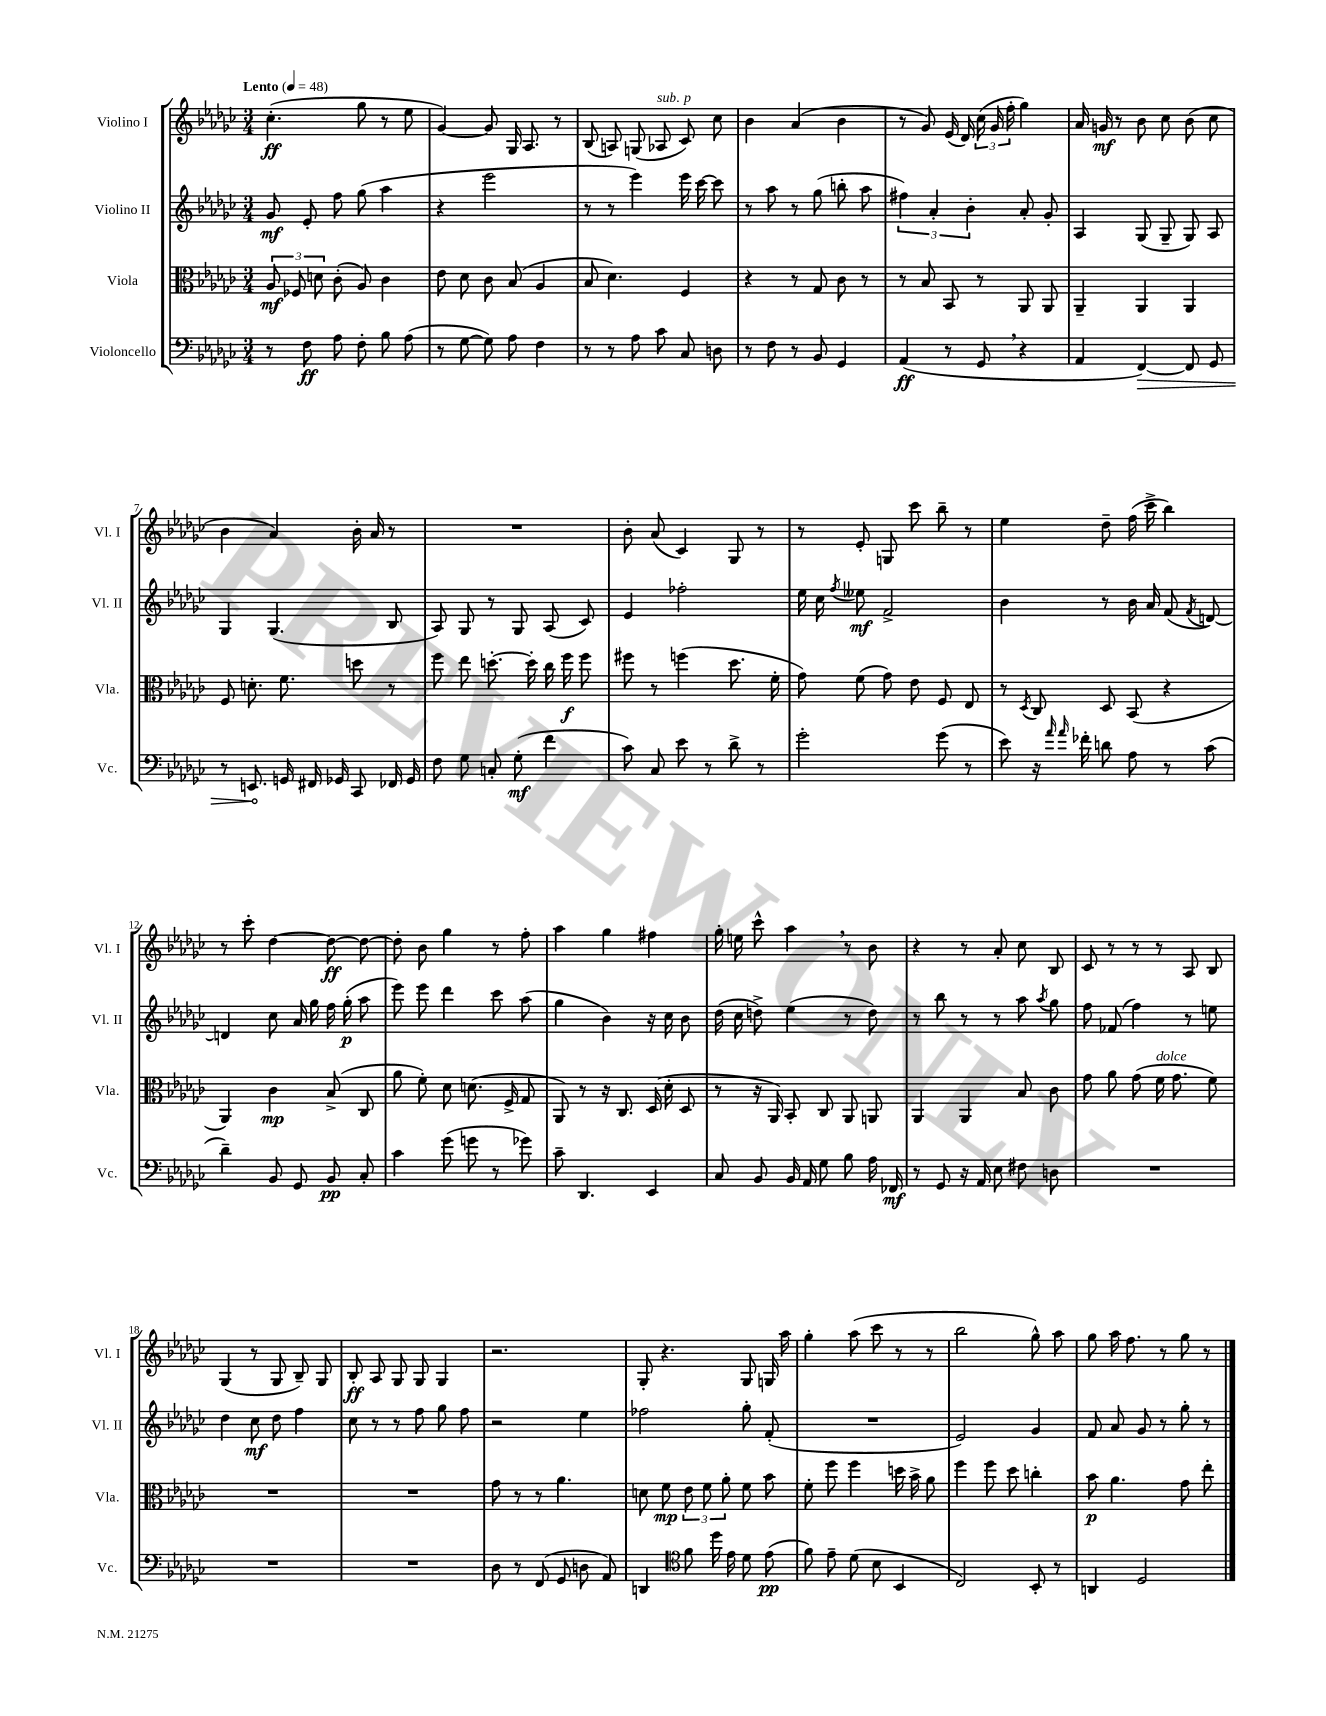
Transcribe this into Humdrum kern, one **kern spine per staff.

**kern	**dynam	**kern	**dynam	**kern	**dynam	**kern	**dynam
*part4	*part4	*part3	*part3	*part2	*part2	*part1	*part1
*staff4	*staff4	*staff3	*staff3	*staff2	*staff2	*staff1	*staff1
*I"Violoncello	*	*I"Viola	*	*I"Violino II	*	*I"Violino I	*
*I'Vc.	*	*I'Vla.	*	*I'Vl. II	*	*I'Vl. I	*
*clefF4	*	*clefC3	*	*clefG2	*	*clefG2	*
*k[b-e-a-d-g-c-]	*	*k[b-e-a-d-g-c-]	*	*k[b-e-a-d-g-c-]	*	*k[b-e-a-d-g-c-]	*
*M3/4	*	*M3/4	*	*M3/4	*	*M3/4	*
*MM48	*	*MM48	*	*MM48	*	*MM48	*
=1	=1	=1	=1	=1	=1	=1	=1
!	!	!	!	!	!	!LO:TX:a:B:t=Lento	!
8r	.	12A-/	mf	8g-/	mf	(4.cc-'\	ff
.	.	12F-X/	.	.	.	.	.
8F\	ff	.	.	8e-'/	.	.	.
.	.	12dn\	.	.	.	.	.
8A-\	.	(8c-'\	.	8ff\	.	.	.
8F'\	.	8A-/)	.	(8gg-\	.	8gg-\	.
8B-\	.	4c-\	.	4aa-\	.	8r	.
(8A-\	.	.	.	.	.	8ee-\	.
=2	=2	=2	=2	=2	=2	=2	=2
8r	.	8e-\	.	4r	.	[4g-/)	.
[8G-\	.	8d-\	.	.	.	.	.
8G-\])	.	8c-\	.	2eee-\	.	8g-/]	.
8A-\	.	(8B-/	.	.	.	16G-/	.
.	.	.	.	.	.	8.A-/	.
4F\	.	4A-/	.	.	.	.	.
.	.	.	.	.	.	8r	.
=3	=3	=3	=3	=3	=3	=3	=3
8r	.	8B-/	.	8r	.	(8B-/	.
8r	.	4.d-\)	.	8r	.	8An/)	.
8A-\	.	.	.	4eee-\)	.	(8Gn/	.
!	!	!	!	!	!	!LO:TX:a:i:t=sub. p	!
8c-\	.	.	.	.	.	8A-X/	.
8C-/	.	4F/	.	16eee-\	.	8c-/)	.
.	.	.	.	[16ccc-\	.	.	.
8Dn\	.	.	.	8ccc-\]	.	8cc-\	.
=4	=4	=4	=4	=4	=4	=4	=4
8r	.	4r	.	8r	.	4b-\	.
8F\	.	.	.	8aa-\	.	.	.
8r	.	8r	.	8r	.	(4a-/	.
8BB-/	.	8G-/	.	(8gg-\	.	.	.
4GG-/	.	8c-\	.	8bbn'\	.	4b-\	.
.	.	8r	.	8aa-\	.	.	.
=5	=5	=5	=5	=5	=5	=5	=5
(4AA-/	ff	8r	.	6ff#X\)	.	8r	.
.	.	8B-/	.	.	.	8g-/)	.
.	.	.	.	6a-'/	.	.	.
8r	.	8BB-/	.	.	.	(16e-/	.
.	.	.	.	.	.	16d-/)	.
.	.	.	.	6b-'\	.	.	.
8GG-,/	.	8r	.	.	.	(24cc-\	.
.	.	.	.	.	.	24g-/	.
.	.	.	.	.	.	24ff'\	.
4r	.	8AA-/	.	8a-'/	.	4gg-\)	.
.	.	8AA-/	.	8g-'/	.	.	.
=6	=6	=6	=6	=6	=6	=6	=6
4AA-/	.	4AA-~/	.	4A-/	.	16a-/	.
.	.	.	.	.	.	16gn/	mf
.	.	.	.	.	.	8r	.
!	!LO:HP:b	!	!	!	!	!	!
[4FF/)	>	4AA-/	.	(8G-/	.	8b-\	.
.	.	.	.	8G-~/	.	8cc-\	.
8FF/]	.	4AA-/	.	8G-/)	.	(8b-\	.
8GG-/	.	.	.	8A-/	.	8cc-\	.
!!LO:LB:g=z
=7	=7	=7	=7	=7	=7	=7	=7
8r	.	8F/	.	4G-/	.	4b-\	.
8.EEn/	.	8.dn'\	.	.	.	.	.
.	.	.	.	(4.G-/	.	4a-/)	.
16GGn/	]	8.f\	.	.	.	.	.
16FF#X/	.	.	.	.	.	.	.
16GG-X/	.	.	.	.	.	.	.
8CC-/	.	8ddn\	.	.	.	16b-'\	.
.	.	.	.	.	.	16a-/	.
16FF-X/	.	8r	.	8B-/	.	8r	.
16GG-/	.	.	.	.	.	.	.
=8	=8	=8	=8	=8	=8	=8	=8
8F\	.	8ff\	.	8A-/)	.	2.r	.
8G-\	.	8ee-\	.	8G-/	.	.	.
8Cn'/	.	[8.ddn'\	.	8r	.	.	.
(8G-'\	mf	.	.	8G-/	.	.	.
.	.	16dd'\]	.	.	.	.	.
4f\	.	16cc-\	.	(8A-/	.	.	.
.	.	16ff\	f	.	.	.	.
.	.	8ff\	.	8c-/)	.	.	.
=9	=9	=9	=9	=9	=9	=9	=9
8c-\)	.	8ff#X\	.	4e-/	.	8b-'\	.
8C-/	.	8r	.	.	.	(8a-/	.
8e-\	.	(4ffn\	.	2ff-X'\	.	4c-/)	.
8r	.	.	.	.	.	.	.
8d-^\	.	8.dd-\	.	.	.	8G-/	.
8r	.	.	.	.	.	8r	.
.	.	16f'\	.	.	.	.	.
=10	=10	=10	=10	=10	=10	=10	=10
2g-'\	.	8g-\)	.	16ee-\	.	8r	.
.	.	.	.	16cc-\	.	.	.
.	.	.	.	8qff/	.	.	.
.	.	(8f\	.	8ee--X\	mf	8e-'/	.
.	.	8g-\)	.	2f^/	.	8Gn/	.
.	.	8e-\	.	.	.	8ccc-\	.
(8g-\	.	8F/	.	.	.	8bb-~\	.
8r	.	8E-/	.	.	.	8r	.
=11	=11	=11	=11	=11	=11	=11	=11
8e-\)	.	8r	.	4b-\	.	4ee-\	.
.	.	8qD-/	.	.	.	.	.
16r	.	8C-/	.	.	.	.	.
16qqa-/	.	.	.	.	.	.	.
16qqa-/	.	.	.	.	.	.	.
16f-X'\	.	.	.	.	.	.	.
8dn\	.	8D-/	.	8r	.	8dd-~\	.
8A-\	.	(8BB-/	.	16b-\	.	(16ff\	.
.	.	.	.	16a-/	.	16ccc-^\	.
8r	.	4r	.	(8f/	.	4bb-\)	.
.	.	.	.	8qf/	.	.	.
(8c-\	.	.	.	[8dn/)	.	.	.
!!LO:LB:g=z
=12	=12	=12	=12	=12	=12	=12	=12
4d-~\)	.	4AA-/)	.	4dn/]	.	8r	.
.	.	.	.	.	.	8ccc-'\	.
8BB-/	.	4c-\	mp	8cc-\	.	[4dd-\	.
8GG-/	.	.	.	16a-/	.	.	.
.	.	.	.	16gg-\	.	.	.
8BB-/	pp	(8B-^/	.	16ff\	.	8dd-\_	ff
.	.	.	.	(16gg-'\	p	.	.
8C-'/	.	8C-/	.	8aa-\	.	8dd-\_	.
=13	=13	=13	=13	=13	=13	=13	=13
4c-\	.	8a-\	.	8eee-\)	.	8dd-'\]	.
.	.	8f'\)	.	8eee-\	.	8b-\	.
(8g-\	.	8d-\	.	4ddd-\	.	4gg-\	.
8gn\	.	(8.dn\	.	.	.	.	.
8r	.	.	.	8ccc-\	.	8r	.
.	.	16F^/	.	.	.	.	.
8g-X\)	.	8G-/	.	(8aa-\	.	8ff'\	.
=14	=14	=14	=14	=14	=14	=14	=14
8c-~\	.	8AA-/)	.	4gg-\	.	4aa-\	.
4.DD-/	.	8r	.	.	.	.	.
.	.	16r	.	4b-\)	.	4gg-\	.
.	.	8.C-/	.	.	.	.	.
4EE-/	.	(16D-/	.	16r	.	4ff#X\	.
.	.	16d-'\	.	16cc-\	.	.	.
.	.	8D-/	.	8b-\	.	.	.
=15	=15	=15	=15	=15	=15	=15	=15
8C-/	.	8r	.	(16dd-\	.	16gg-'\	.
.	.	.	.	16cc-\	.	16een\	.
8BB-/	.	16r	.	8ddn^\)	.	8ccc-^^\	.
.	.	16AA-/)	.	.	.	.	.
16BB-/	.	8BB-'/	.	(4ee-\	.	4aa-,\	.
16AA-/	.	.	.	.	.	.	.
8G-\	.	8C-/	.	.	.	.	.
8B-\	.	8AA-/	.	8r	.	8r	.
16A-\	.	8AAn/	.	8dd\)	.	8b-\	.
16FF-X/	mf	.	.	.	.	.	.
=16	=16	=16	=16	=16	=16	=16	=16
8r	.	4AA-/	.	8r	.	4r	.
8GG-/	.	.	.	8bb-\	.	.	.
16r	.	4AA-/	.	8r	.	8r	.
16AA-/	.	.	.	.	.	.	.
8E-\	.	.	.	8r	.	8a-'/	.
8F#X\	.	8B-/	.	8aa-\	.	8cc-\	.
.	.	.	.	8qaa-/	.	.	.
8Dn\	.	8c-\	.	8gg-\	.	8B-/	.
=17	=17	=17	=17	=17	=17	=17	=17
2.r	.	8g-\	.	8ff\	.	8c-/	.
.	.	8a-\	.	(8f-X/	.	8r	.
.	.	(8g-\	.	4ff\)	.	8r	.
!	!	!LO:TX:a:i:t=dolce	!	!	!	!	!
.	.	16f\	.	.	.	8r	.
.	.	8.g-\	.	.	.	.	.
.	.	.	.	8r	.	8A-/	.
.	.	8f\)	.	8een\	.	8B-/	.
!!LO:LB:g=z
=18	=18	=18	=18	=18	=18	=18	=18
2.r	.	2.r	.	4dd-\	.	(4G-/	.
.	.	.	.	8cc-\	mf	8r	.
.	.	.	.	8dd-\	.	8G-/	.
.	.	.	.	4ff\	.	8B-~/)	.
.	.	.	.	.	.	8G-/	.
=19	=19	=19	=19	=19	=19	=19	=19
2.r	.	2.r	.	8cc-\	.	8B-'/	ff
.	.	.	.	8r	.	8A-/	.
.	.	.	.	8r	.	8G-/	.
.	.	.	.	8ff\	.	8G-/	.
.	.	.	.	8gg-\	.	4G-/	.
.	.	.	.	8ff\	.	.	.
=20	=20	=20	=20	=20	=20	=20	=20
8D-\	.	8g-\	.	2r	.	2.r	.
8r	.	8r	.	.	.	.	.
(8FF/	.	8r	.	.	.	.	.
8GG-/	.	4.a-\	.	.	.	.	.
8Dn\	.	.	.	4ee-\	.	.	.
8AA-/)	.	.	.	.	.	.	.
=21	=21	=21	=21	=21	=21	=21	=21
4DDn/	.	8dn\	.	2ff-X\	.	8G-'/	.
.	.	8f\	mp	.	.	4.r	.
*clefC4	*	*	*	*	*	*	*
8f\	.	12e-\	.	.	.	.	.
.	.	12f\	.	.	.	.	.
16dd-\	.	.	.	.	.	.	.
.	.	12a-'\	.	.	.	.	.
16e-\	.	.	.	.	.	.	.
8d-\	.	8f\	.	8gg-'\	.	8G-/	.
(8e-\	pp	8b-\	.	(8f'/	.	16Gn/	.
.	.	.	.	.	.	16aa-\	.
=22	=22	=22	=22	=22	=22	=22	=22
8f\)	.	8f'\	.	2.r	.	4gg-'\	.
8e-~\	.	8ff\	.	.	.	.	.
(8d-\	.	4ff\	.	.	.	(8aa-\	.
8B-\	.	.	.	.	.	8ccc-\	.
4BB-/	.	16ddn\	.	.	.	8r	.
.	.	16b-^\	.	.	.	.	.
.	.	8a-\	.	.	.	8r	.
=23	=23	=23	=23	=23	=23	=23	=23
2C-/)	.	4ff\	.	2e-/)	.	2bb-\	.
.	.	8ff\	.	.	.	.	.
.	.	8dd-\	.	.	.	.	.
8BB-'/	.	4ccn'\	.	4g-/	.	8gg-^^\)	.
8r	.	.	.	.	.	8aa-\	.
=24	=24	=24	=24	=24	=24	=24	=24
4AAn/	.	8b-\	p	8f/	.	8gg-\	.
.	.	4.a-\	.	8a-/	.	16aa-\	.
.	.	.	.	.	.	8.ff\	.
2D-/	.	.	.	8g-/	.	.	.
.	.	.	.	8r	.	8r	.
.	.	8g-\	.	8gg-'\	.	8gg-\	.
.	.	8ee-'\	.	8r	.	8r	.
==	==	==	==	==	==	==	==
*-	*-	*-	*-	*-	*-	*-	*-
